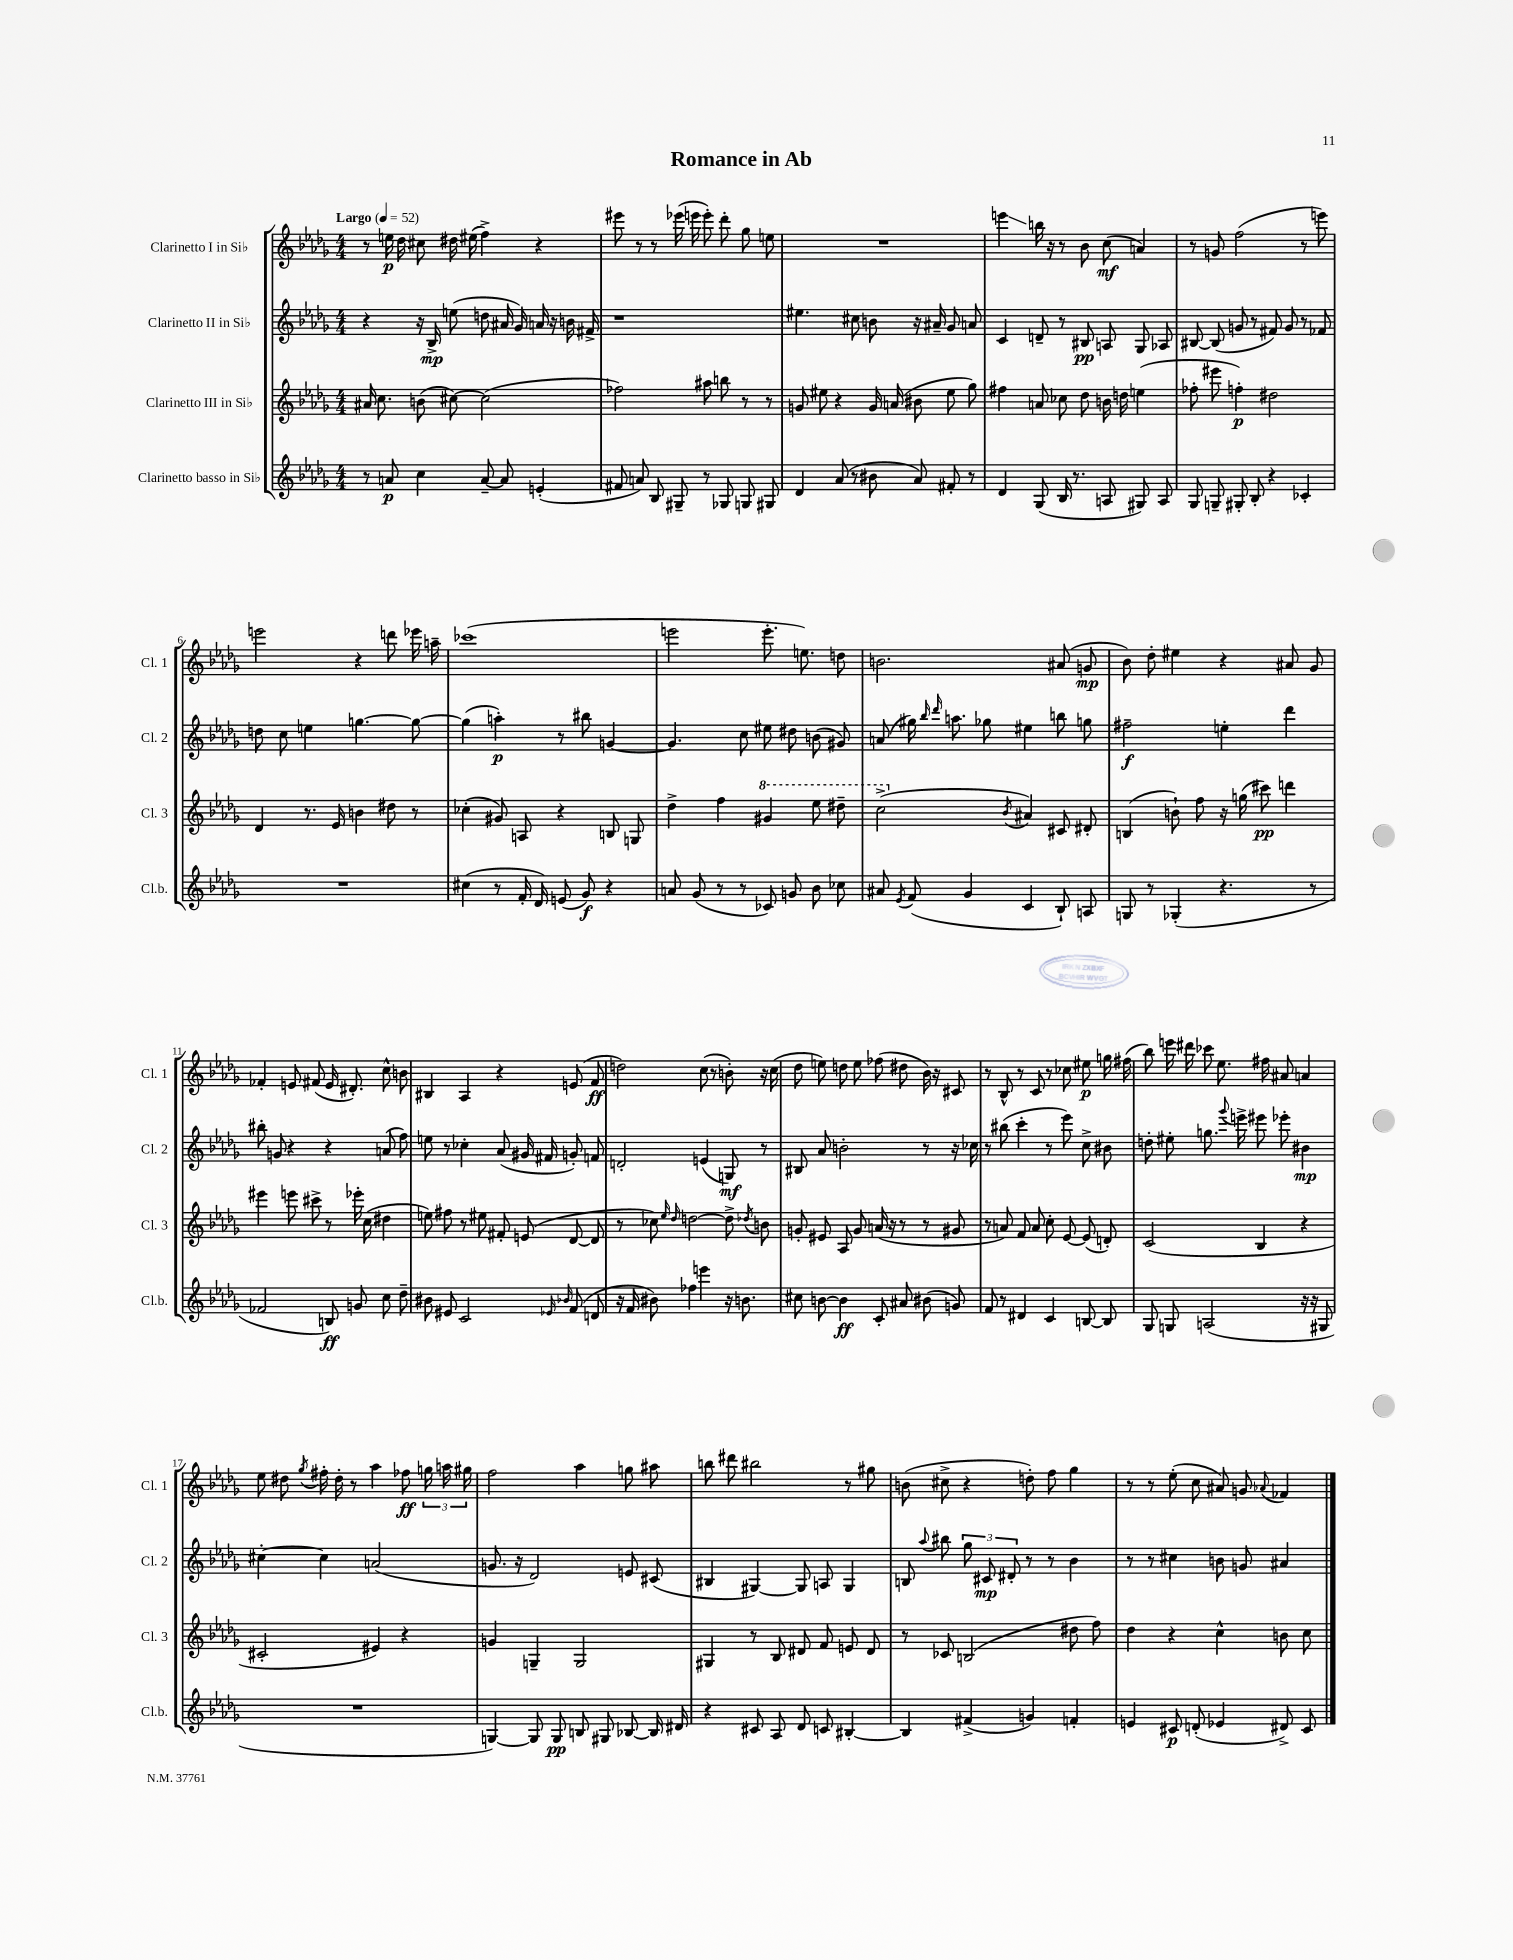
\header { title = "Romance in Ab" }
<<
\new StaffGroup <<
\new Staff = "s0" \with { instrumentName = "Clarinetto I in Sib" shortInstrumentName = "Cl. 1" } {
    \clef treble \key des \major \numericTimeSignature \time 4/4 \tempo "Largo" 4 = 52
    \autoBeamOff r8 e''16\p des''16 cis''8 dis''16 eis''16( f''4->) r4 |
    eis'''8 r8 r8 ees'''16( e'''16 e'''8-.) des'''8-. ges''8 e''8 |
    R1 |
    e'''4\glissando b''16 r16 r8 bes'8 c''8\mf( a'4) |
    r8 g'8 f''2( r8 e'''8) |
    e'''2 r4 d'''8 ees'''16 a''16-- |
    ces'''1( |
    e'''2 e'''8.-. e''8.) d''8 |
    b'2. ais'8( g'8\mp |
    bes'8) des''8-. eis''4 r4 ais'8 ges'8 |
    fes'4-. e'8 fis'8( e'16 dis'8.-.) c''8-^ b'8 |
    bis4 aes4 r4 e'8( f'8\ff |
    d''2) c''8( r8 b'8-.) r16 c''16( |
    des''8 e''8) d''8 e''8 fes''8( dis''8 bes'16) r16 cis'8 |
    r8 bes8-^ r8 c'8 r8 ces''8 eis''8\p g''16 fis''16( |
    bes''8) e'''16 dis'''16 ces'''8 ees''8. fis''16 ais'8 a'4 |
    ees''8 dis''8 \acciaccatura { ges''8 } fis''16-. dis''16-. r8 aes''4 fes''8\ff \tuplet 3/2 { g''16 a''16 gis''16 } |
    f''2 aes''4 g''8 ais''8 |
    b''8 dis'''8 bis''2 r8 gis''8 |
    b'8( cis''8-> r4 d''8-.) f''8 ges''4 |
    r8 r8 ees''8-.( c''8 ais'8) g'8 \appoggiatura { aes'8 } fes'4 \bar "|." |
}
\new Staff = "s1" \with { instrumentName = "Clarinetto II in Sib" shortInstrumentName = "Cl. 2" } {
    \clef treble \key des \major \numericTimeSignature \time 4/4
    \autoBeamOff r4 r16 bes16->\mp e''8( d''8 ais'16 ges'16) a'16 r16 b'16 fis'16-> |
    r1 |
    eis''4. cis''8 b'8 r16 ais'16-- ges'8 a'8 |
    c'4 d'8-- r8 bis8\pp a8 ges8 aes8 |
    bis8~ bis8( g'8 r8 fis'8) g'8 r8 fes'8 |
    d''8 c''8 e''4 g''4.~ g''8~ |
    g''4( a''4-.\p) r8 bis''8 g'4~ |
    g'4. c''8 eis''8 dis''8 b'8( gis'8) |
    a'8( gis''16) \grace { bes''16 des'''16 } a''8. ges''8 eis''4 b''8 g''8 |
    fis''2--\f e''4-. des'''4 |
    bis''8-. g'8 r4 r4 a'8( f''8) |
    e''8 r8 ces''4-. aes'8( gis'16 fis'16 g'8-.) f'8 |
    d'2-. e'4( g8\mf) r8 |
    bis8 aes'8 b'2-. r8 r16 ces''16 |
    r8 bis''8( c'''4-. r8 ees'''8) c''8-> bis'8 |
    d''8-. eis''8-. g''8. \appoggiatura { ges'''8 } e'''16-> eis'''8 ees'''8-. bis'4\mp |
    cis''4~-. cis''4 a'2( |
    g'8. r16 des'2) e'8 cis'8( |
    bis4 gis4~) gis8 a8 gis4 |
    b8 \appoggiatura { aes''8 } bis''8 \tuplet 3/2 { ges''8 cis'8\mp dis'8-. } r8 r8 bes'4 |
    r8 r8 cis''4 b'8 g'8 ais'4 \bar "|." |
}
\new Staff = "s2" \with { instrumentName = "Clarinetto III in Sib" shortInstrumentName = "Cl. 3" } {
    \clef treble \key des \major \numericTimeSignature \time 4/4
    \autoBeamOff ais'16 c''8. b'8( cis''8~) cis''2( |
    fes''2) ais''8 b''8 r8 r8 |
    g'8 eis''8 r4 g'16 a'16( bis'8 eis''8 ges''8) |
    fis''4 a'8 ces''8 des''8 b'16 d''16 e''4( |
    fes''8-. eis'''8 f''4-.\p) dis''2 |
    des'4 r8. ees'16 b'4 dis''8 r8 |
    ces''4-.( gis'8) a8 r4 b8 g8 |
    des''4-> f''4 \ottava #1 gis''4 ees'''8 dis'''8-- |
    c'''2->( \ottava #0 \acciaccatura { bes'8 } ais'4) cis'8 dis'8-. |
    b4( b'8-!) f''8 r16 g''16( cis'''8\pp) d'''4 |
    eis'''4 e'''8 cis'''8-> r8 ees'''16-. c''16( dis''4 |
    e''8) fis''8 r8 eis''8 fis'8-. e'8( des'8~ des'8 |
    r8 ces''8) \grace { ees''16 des''16 } d''2~ d''8-> \acciaccatura { des''8 } b'8 |
    g'8-. eis'8 aes8 g'8 a'16( r16 r8 r8 gis'8 |
    r8 a'8) f'8 a'8 c''8-. ees'8~ ees'8( d'8-.) |
    c'2( bes4 r4 |
    cis'2-. eis'4) r4 |
    g'4 g4-- g2 |
    gis4 r8 bes8 dis'8 f'8 e'8 dis'8 |
    r8 ces'8 b2( dis''8 f''8) |
    des''4 r4 c''4-^ b'8 c''8 \bar "|." |
}
\new Staff = "s3" \with { instrumentName = "Clarinetto basso in Sib" shortInstrumentName = "Cl.b." } {
    \clef treble \key des \major \numericTimeSignature \time 4/4
    \autoBeamOff r8 a'8\p c''4 a'8~-- a'8 e'4-.( |
    fis'8 a'8) bes8 gis8-- r8 ges8 g8 gis8 |
    des'4 aes'8( r8 bis'8 aes'8) fis'8-. r8 |
    des'4 ges8( bes16 r8. a8 gis8) a8 |
    ges8 g8-- gis8-. bes8-. r4 ces'4-. |
    R1 |
    cis''4( r8 f'16-. des'16) e'8( ges'8\f) r4 |
    a'8 ges'8( r8 r8 ces'8) g'8 bes'8 ces''8 |
    ais'8 \acciaccatura { ees'8 } f'8( ges'4 c'4 bes8-!) a8 |
    g8 r8 ges4-.( r4. r8 |
    fes'2 b8\ff) g'8 c''8 des''8-- |
    bis'8 eis'8 c'2 \grace { ees'16 bes'16 } f'8( d'8 |
    r16 f'16 bis'8) fes''4 e'''4 r16 b'8. |
    cis''8 b'8~ b'4\ff c'8-. ais'8 bis'8( g'8) |
    f'8 r8 dis'4 c'4 b8~ b8 |
    ges8 g8 a2( r16 r16 gis8 |
    R1 |
    g4~) g8 g8\pp b8 gis8 bes8~ bes16 dis'16 |
    r4 cis'8 aes8 des'8 c'8 bis4~-. |
    bis4 fis'4->( g'4) f'4-. |
    e'4 cis'8\p d'8-.( ees'4 dis'8->) cis'8 \bar "|." |
}
>>
>>
